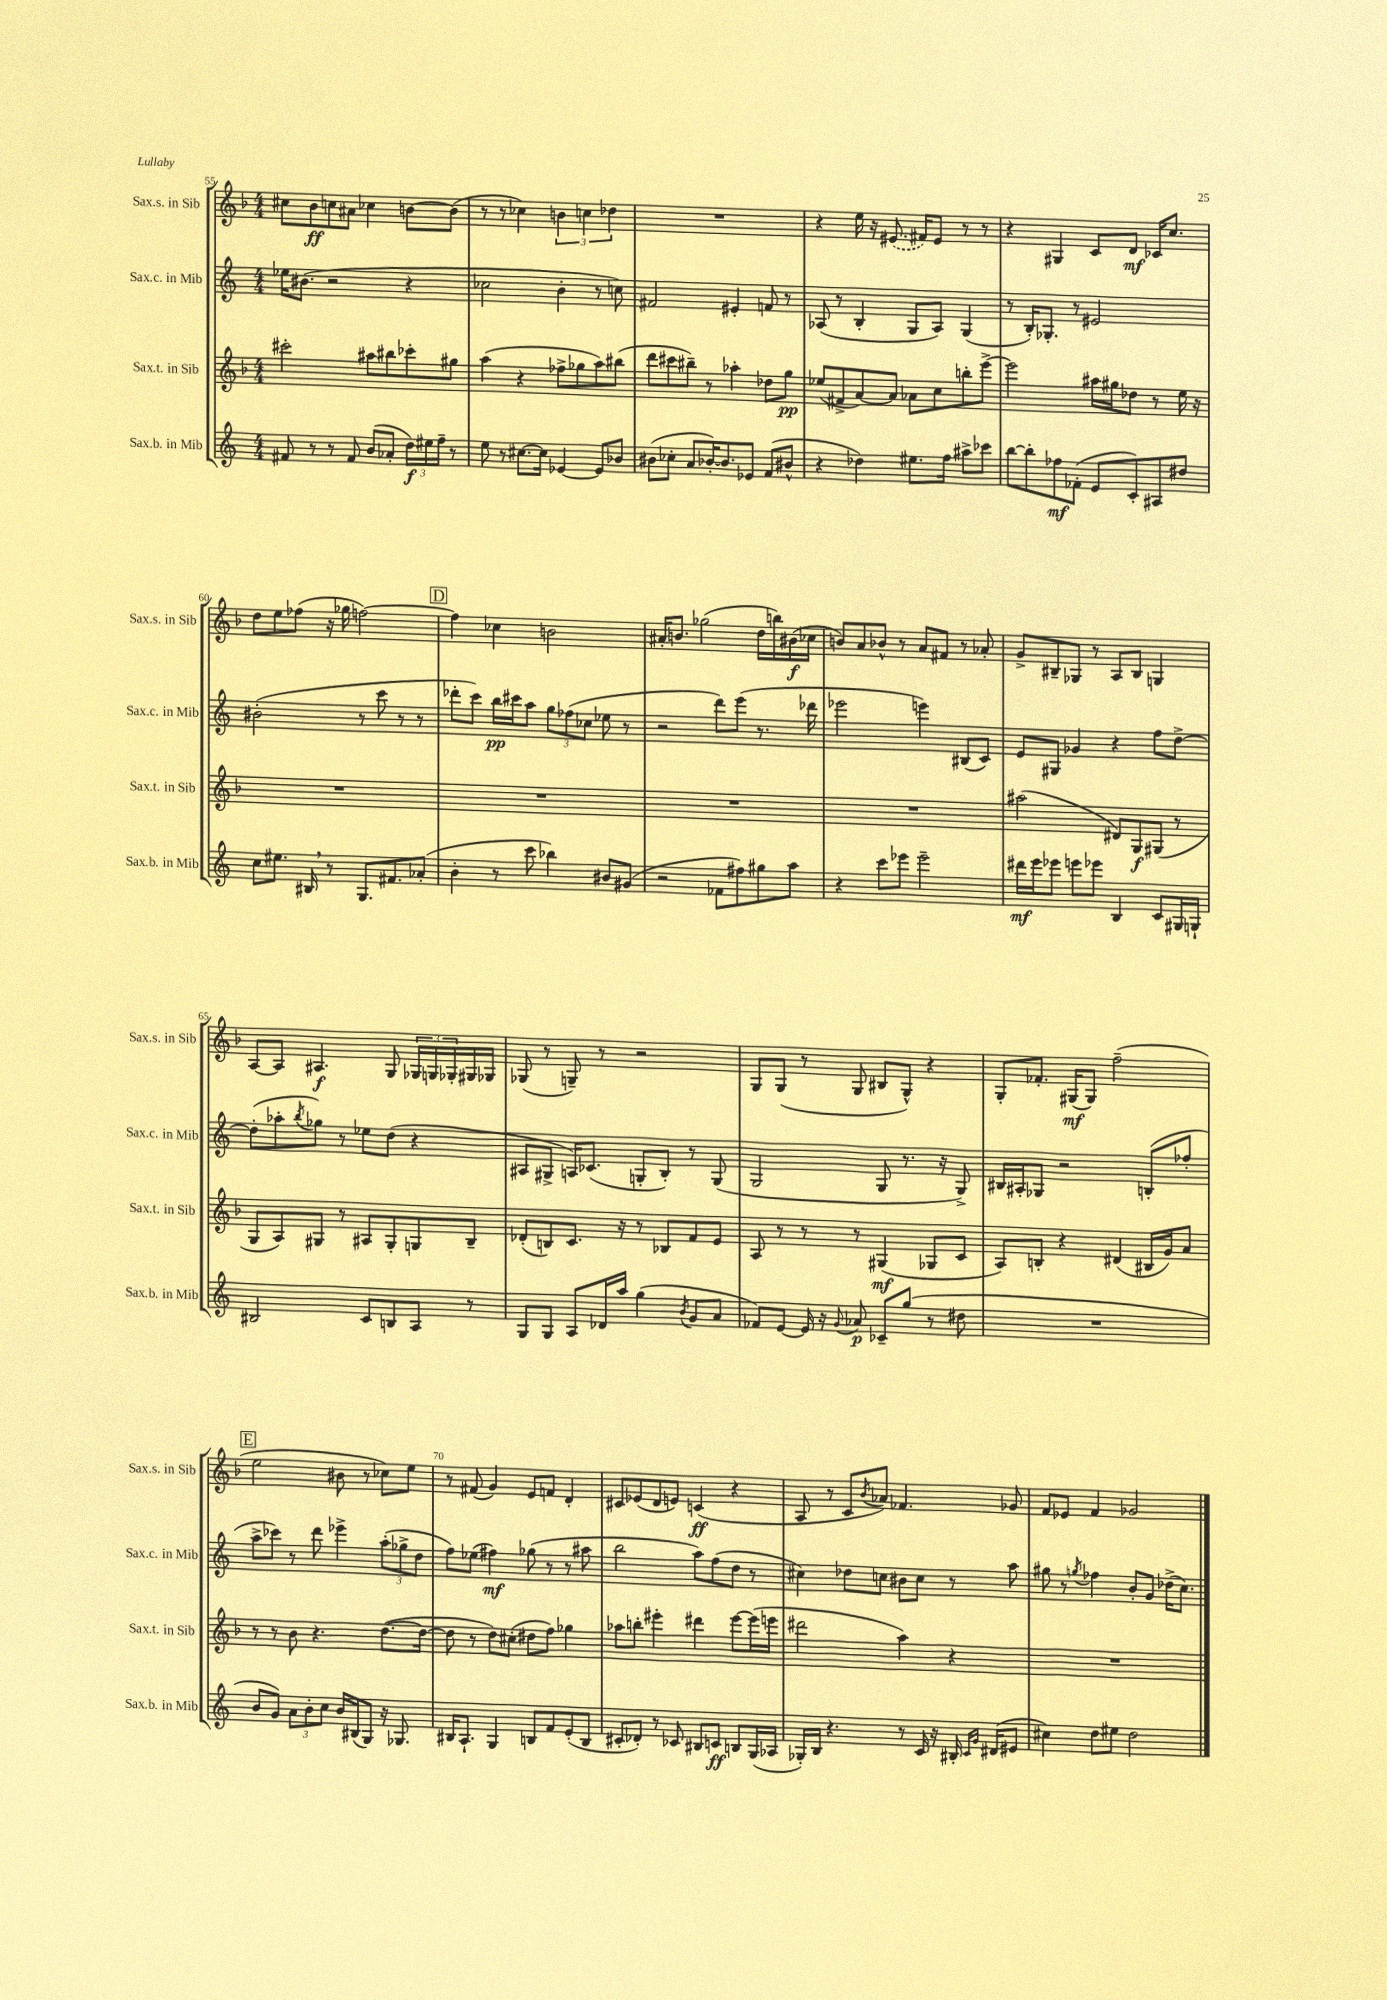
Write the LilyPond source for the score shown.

<<
\new StaffGroup <<
\new Staff = "s0" \with { instrumentName = "Sax.s. in Sib" shortInstrumentName = "Sax.s. in Sib" } {
    \clef treble \key f \major \numericTimeSignature \time 4/4
    cis''8 bes'8\ff c''8 ais'8 ces''4 b'8~ b'8( |
    r8 r8 ces''4) \tuplet 3/2 { b'4 c''4 des''4 } |
    R1 |
    r4 e''16 r16 \once \slurDashed eis'8.( fis'16) eis'8 r8 r8 |
    r4 gis4 c'8 d'8\mf ces'16 c''8. |
    d''8 e''8 fes''8( r16 ges''16 f''2~) |
    \mark \markup { \box "D" } f''4 ces''4 b'2 |
    ais'16-. b'8. ges''2( d''16 b''16) bis'16\f( ces''16 |
    b'8) a'8 bes'8-^ r8 a'8 fis'8 r8 aes'8-. |
    g'8-> bis8-- ges8 r8 a8 bis8 g4 |
    a8~ a8 ais4.\f g8 \tuplet 3/2 { ges16 g16 ges16-. } gis16 ges16 |
    ges8( r8 g8--) r8 r2 |
    g8 g8( r8 g8 bis8 g8-^) r4 |
    g8-. fes'8.-. gis16\mf( gis8) f''2--( |
    \mark \markup { \box "E" } e''2 bis'8 r8 ces''8) e''8 |
    r8 fis'8( g'4) e'8 f'8 d'4-. |
    cis'8 ees'8( d'8 e'8) c'4\ff( r4 |
    a8 r8 c'8 \acciaccatura { bes'8 } aes'8) fes'4. ges'8 |
    f'8 ees'8 f'4 ges'2 \bar "|." |
}
\new Staff = "s1" \with { instrumentName = "Sax.c. in Mib" shortInstrumentName = "Sax.c. in Mib" } {
    \clef treble \key c \major \numericTimeSignature \time 4/4
    ees''16 bis'8.( r2 r4 |
    ces''2 b'4-. r8 c''8) |
    fis'2 eis'4-. f'8 r8 |
    aes8( r8 b4-. g8 aes8) g4( |
    r8 b16-.) ges8.-. r8 eis'2 |
    bis'2-.( r8 c'''8 r8 r8 |
    \mark \markup { \box "D" } des'''8-. c'''8) b''16\pp cis'''16 a''8 \tuplet 3/2 { g''8 fes''8( ces''8 } ees''8 r8 |
    r2 d'''8) e'''8( r8. des'''16 |
    ees'''2 e'''4) bis8( c'8) |
    e'8 gis8 ges'4 r4 f''8 d''8~-> |
    d''8-.( aes''8-. \acciaccatura { b''8 } ges''8) r8 ees''8 d''8( r4 |
    ais8 gis8-> a16) ces'8.( g8-. b8-.) r8 g8( |
    g2 g8 r8. r16 g8->) |
    bis16 ais16-. ges8 r2 b8-.( fes''8-. |
    \mark \markup { \box "E" } a''8-> ces'''8) r8 d'''8 ees'''4-> \tuplet 3/2 { a''8-.( ges''8-> d''8 } |
    f''8) ees''8( fis''4\mf) ges''8( r8 r8 ais''8 |
    b''2 a''8) f''8( d''8 r8 |
    cis''4) des''8 c''8 bis'8 c''8 r8 a''8 |
    gis''8 r8 \acciaccatura { g''8 } fes''4 b'8-. g'8 des''16->( c''8.) \bar "|." |
}
\new Staff = "s2" \with { instrumentName = "Sax.t. in Sib" shortInstrumentName = "Sax.t. in Sib" } {
    \clef treble \key f \major \numericTimeSignature \time 4/4
    cis'''2-. ais''8 bis''8 ces'''8-. gis''8 |
    a''4( r4 fes''8-> ges''8 a''8) bis''8( |
    d'''8 cis'''8 bis''8--) r8 aes''4-. des''8 g''8\pp |
    ees''8( fis'8-> a'8~) a'8 aes'8 c''8 b''8-. e'''8~-> |
    e'''2 ais''16 gis''16 des''8 r8 e''16 r16 |
    R1 |
    \mark \markup { \box "D" } R1 |
    R1 |
    R1 |
    ais''2( dis'8) g8\f gis8( r8 |
    g8 a8) gis8 r8 ais8 gis8-. g8 bes8-- |
    des'8-.( b8) c'8. r16 r8 bes8 f'8 e'8 |
    a8 r8 r8 r8 gis4\mf( ges8 c'8 |
    a8) b8-. r4 dis'4( bis16 g'16) a'8 |
    \mark \markup { \box "E" } r8 r8 bes'8 r4. d''8.~( d''16~ |
    d''8 r8 d''8) cis''8-.( dis''8 f''8) ges''4 |
    aes''8 b''8-. eis'''4-. dis'''4 eis'''8~ eis'''16( e'''16 |
    dis'''2 a''4) r4 |
    R1 \bar "|." |
}
\new Staff = "s3" \with { instrumentName = "Sax.b. in Mib" shortInstrumentName = "Sax.b. in Mib" } {
    \clef treble \key c \major \numericTimeSignature \time 4/4
    fis'8 r8 r8 fis'8 b'8( aes'8-. \tuplet 3/2 { d''16\f) eis''16 f''16-- } r8 |
    e''8 r8 cis''8.~ cis''16 ees'4~ ees'8 bes'8 |
    bis'8( ces''8-. a'8 bes'16~-.) bes'8. ees'8 f'8( bis'8-^ |
    r4 des''4) eis''8. f''16 ais''8-> ces'''8 |
    b''8~ b''8-. fes''8\mf fes'8-.( e'8 c'8-.) ais8 dis''8 |
    c''8 eis''8. bis16 \breathe r8 g8. fis'8. aes'8-.( |
    \mark \markup { \box "D" } b'4-. r8 c'''8 bes''4) bis'8 gis'8( |
    r2 fes'8 fis''8) gis''8 a''8 |
    r4 c'''8 ees'''8 ees'''2-- |
    dis'''16\mf e'''16 ees'''8 e'''8 ees'''8 b4 c'8 gis16 g16-! |
    bis2 c'8 b8 a8 r8 |
    g8 g8 a8 des'16 a''16 g''4( \acciaccatura { b'8 } g'8 a'8 |
    fes'8) e'8~ e'16 r16 \appoggiatura { g'8 } aes'8\p ces'8-- g''8( r8 dis''8 |
    R1 |
    \mark \markup { \box "E" } b'8 g'8) \tuplet 3/2 { a'8 b'8-. c''8 } b'16 bis16( g8) r16 ges8. |
    bis16 a8.-! g4 b8 f'8 e'8-.( b8 |
    cis'8-. des'8-.) r8 ces'8 bis8 c'8\ff b8 g16( aes16 |
    ges16-.) b16 r4. r8 c'16 r16 bis16-. \grace { c'16 g'16 } dis'16( eis'8 |
    cis''4) d''8 eis''8 d''2 \bar "|." |
}
>>
>>
\layout { \context { \Score currentBarNumber = #55 \override BarNumber.break-visibility = ##(#f #t #t) barNumberVisibility = #(every-nth-bar-number-visible 5) } }
